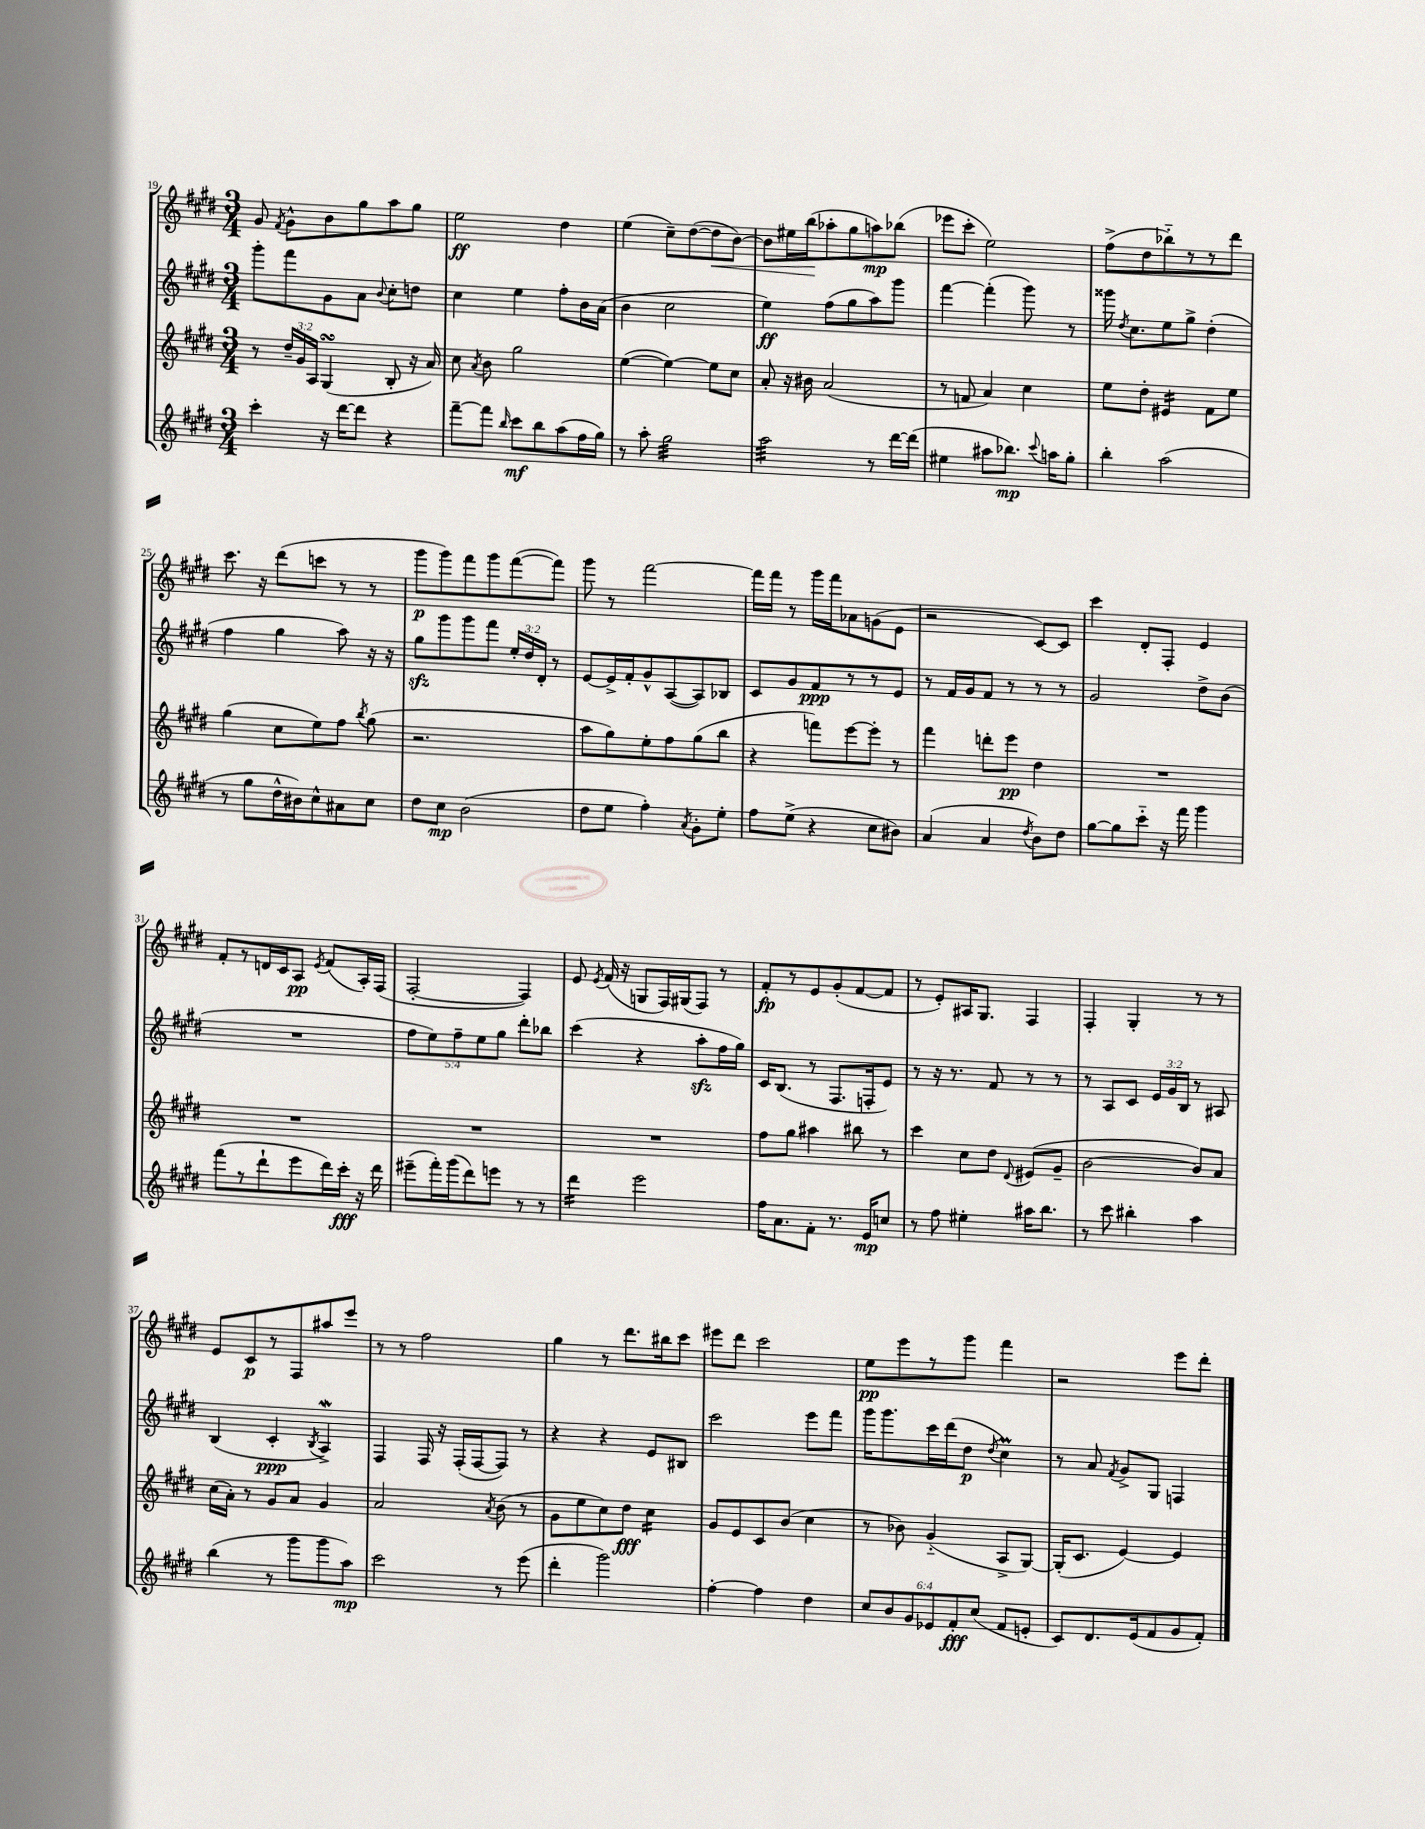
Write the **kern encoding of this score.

**kern	**kern	**kern	**kern
*staff4	*staff3	*staff2	*staff1
*clefG2	*clefG2	*clefG2	*clefG2
*k[f#c#g#d#]	*k[f#c#g#d#]	*k[f#c#g#d#]	*k[f#c#g#d#]
*M3/4	*M3/4	*M3/4	*M3/4
4ccc#'	8r	8ggg#'	8g#
.	.	.	8qf#
.	24dd#~	8fff#	8g#^^
.	24g#	.	.
.	24A	.	.
16r	(4G#	8g#	8b
[16ddd#	.	.	.
8ddd#]	.	8a	8gg#
.	.	8qqb	.
4r	8B'	8cc#'	8aa
.	16r	8dd	8gg#
.	16a)	.	.
=	=	=	=
[8fff#~	8cc#	4cc#	2ee
.	8qa	.	.
8fff#]	8b	.	.
16qqbb	.	.	.
8ccc#	2gg#	4ee	.
8bb	.	.	.
(8aa	.	8ff#'	4dd#
16ff#	.	16b	.
16gg#)	.	(16a	.
=	=	=	=
8r	([4ee	4b	(4ee
8aa'	.	.	.
2gg#	4ee_)	2cc#	8cc#~)
.	.	.	([8dd#
.	8ee]	.	8dd#]
.	8cc#	.	[8b)
=	=	=	=
2aa	8a'	4ee)	8b]
.	16r	.	16ee#
.	16b#	.	(16bb
.	(2a	(8ff#	8aa-'
.	.	8gg#	8gg#
8r	.	8aa)	8aa)
[16ddd#	.	8ggg#	(8bb-
(16ddd#]	.	.	.
=	=	=	=
4ee#	8r	[4fff#	8eee-
.	8f	.	8ccc#'
8aa#	4a)	(4fff#']	2ee)
8.bb-)	.	.	.
.	4cc#	8ggg#)	.
8qqccc#	.	.	.
16aa	.	.	.
8gg#'	.	8r	.
=	=	=	=
4bb'	8ee	16ggg##	(8ff#^
.	.	8qdd#	.
.	.	8.cc#	.
.	8dd#'	.	8dd#
(2aa	4e#	8ee	8bb-'~)
.	.	8gg#^	8r
.	8f#	(4dd#'	8r
.	8ee	.	8ddd#
=	=	=	=
8r	(4gg#	4ff#	8.ccc#
8gg#	.	.	.
.	.	.	16r
16dd#^^	8cc#	4gg#	(8ddd#
16b#)	.	.	.
8cc#^^	8ee)	.	8ccc
8a#	8ff#	8aa)	8r
.	8qbb	.	.
8cc#	(8gg#	16r	8r
.	.	16r	.
=	=	=	=
8dd#	2.r	8gg#	8ggg#
8cc#	.	8ggg#	8ggg#)
(2b	.	8ggg#	8fff#
.	.	8fff#	8ggg#
.	.	24ee'	([8fff#
.	.	24dd#	.
.	.	24d#'	.
.	.	8r	8fff#])
=	=	=	=
8dd#	8aa	[8e	8ggg#
8ee	8gg#)	16e^]	8r
.	.	16f#'	.
4ff#')	8ee'	8g#^^	[2fff#
.	8ff#	([8A	.
8qa	.	.	.
8g#'	(8gg#	8A])	.
8ee'	8bb	8B-	.
=	=	=	=
8ff#	4r	8c#	16fff#]
.	.	.	16fff#
(8ee^	.	8g#	8r
4r	8fff)	8f#	16ggg#
.	.	.	16fff#
.	[8eee	8r	8a-
8cc#	8eee']	8r	(8g
8b#)	8r	8e	8e
=	=	=	=
(4a	4fff#	8r	2r
.	.	16f#	.
.	.	16g#	.
4a	8ddd'	8f#	.
.	8eee	8r	.
8qdd#	.	.	.
8b)	4dd#	8r	[8c#)
8dd#	.	8r	8c#]
=	=	=	=
[8gg#	2.r	2g#	4ccc#
8gg#]	.	.	.
8ccc#'~	.	.	8d#'
16r	.	.	8F#'
16fff#	.	.	.
4ggg#	.	8dd#^	4e
.	.	(8b	.
=	=	=	=
(8fff#	2.r	2.r	8f#'
8r	.	.	8r
8ddd#`	.	.	16d
.	.	.	16c#
8eee	.	.	8A
.	.	.	8qe
16ddd#)	.	.	(8f#
16ccc#'	.	.	.
16r	.	.	16A')
16ddd#	.	.	(16F#
=	=	=	=
(8eee#~	2.r	10ff#	[2F#'
.	.	10ee)	.
16fff#')	.	.	.
(16ggg#	.	.	.
.	.	10ff#~	.
8ddd#)	.	.	.
.	.	10ee	.
8eee	.	.	.
.	.	10gg#	.
8r	.	8ddd#'	4F#])
8r	.	8bb-	.
=	=	=	=
4ddd#	2.r	(4ccc#	8e
.	.	.	8qe
.	.	.	(16f#
.	.	.	16r
2eee	.	4r	8G
.	.	.	16F#)
.	.	.	(16G#
.	.	8aa'	8F#)
.	.	16ff#	8r
.	.	16gg#)	.
=	=	=	=
16ff#	8ff#	16c#	8f#'
8.a	.	(8.B	.
.	8gg#	.	8r
8f#'	4aa#	8r	8e
8.r	.	8.F#	(8g#'
.	8bb#	.	[8f#
16e	.	16F'	.
8cc	8r	8e)	8f#]
=	=	=	=
8r	4ccc#	8r	8r
8ff#	.	16r	8e')
.	.	8.r	.
4ee#'	8cc#	.	16A#
.	.	.	8.G#
.	8dd#	8f#	.
.	8qqd#	.	.
16aa#	(8e#	8r	4F#
8.bb	.	.	.
.	8g#~	8r	.
=	=	=	=
8r	[2b	8r	4F#'
8ccc#	.	8A	.
4bb#'	.	8c#	4G#'
.	.	24e	.
.	.	24g#	.
.	.	24B	.
4aa	8b])	8r	8r
.	8a	8A#	8r
=	=	=	=
(4bb	(16cc#	(4B	8e
.	16a')	.	.
.	8r	.	8c#
8r	8g#	4c#'	8r
8ggg#	8a	.	8F#
.	.	8qB	.
8ggg#	4g#	4A^)	8aa#
8aa)	.	.	8eee
=	=	=	=
2ccc#	2a	4F#	8r
.	.	.	8r
.	.	16F#	2ff#
.	.	16r	.
.	.	(16F#'	.
.	.	[16F#	.
.	8qa	.	.
8r	(8b	8F#])	.
(8eee	8r	8r	.
=	=	=	=
4ddd#'	8g#	4r	4gg#
.	8ee	.	.
2ggg#)	8cc#)	4r	8r
.	8dd#	.	8.ddd#
.	4cc#	8e	.
.	.	.	16bb#
.	.	8B#	8ccc#
=	=	=	=
[4ff#'	8g#	2ccc#	8eee#
.	8e	.	8ddd#
4ff#]	8c#	.	2ccc#
.	(8b	.	.
4dd#	4cc#	8eee	.
.	.	8fff#	.
=	=	=	=
12cc#	8r	16ggg#	8ee
.	.	8.ggg#	.
12b	.	.	.
.	8b-)	.	8eee
12g#	.	.	.
12e-	(4g#'~	16ccc#	8r
.	.	(16ddd#	.
12f#'	.	.	.
.	.	8dd#	8ggg#
(12cc#	.	.	.
.	.	8qdd#	.
8f#	8A^	4cc#)	4fff#
8e'	[8G#)	.	.
=	=	=	=
8c#)	(16G#']	8r	2r
.	8.c#	.	.
8.d#	.	8a	.
.	.	8qf#	.
.	[4e)	8g#^	.
(16e	.	.	.
8f#	.	8G#	.
8g#	4e]	4F	8eee
8f#')	.	.	8ddd#'
==	==	==	==
*-	*-	*-	*-
